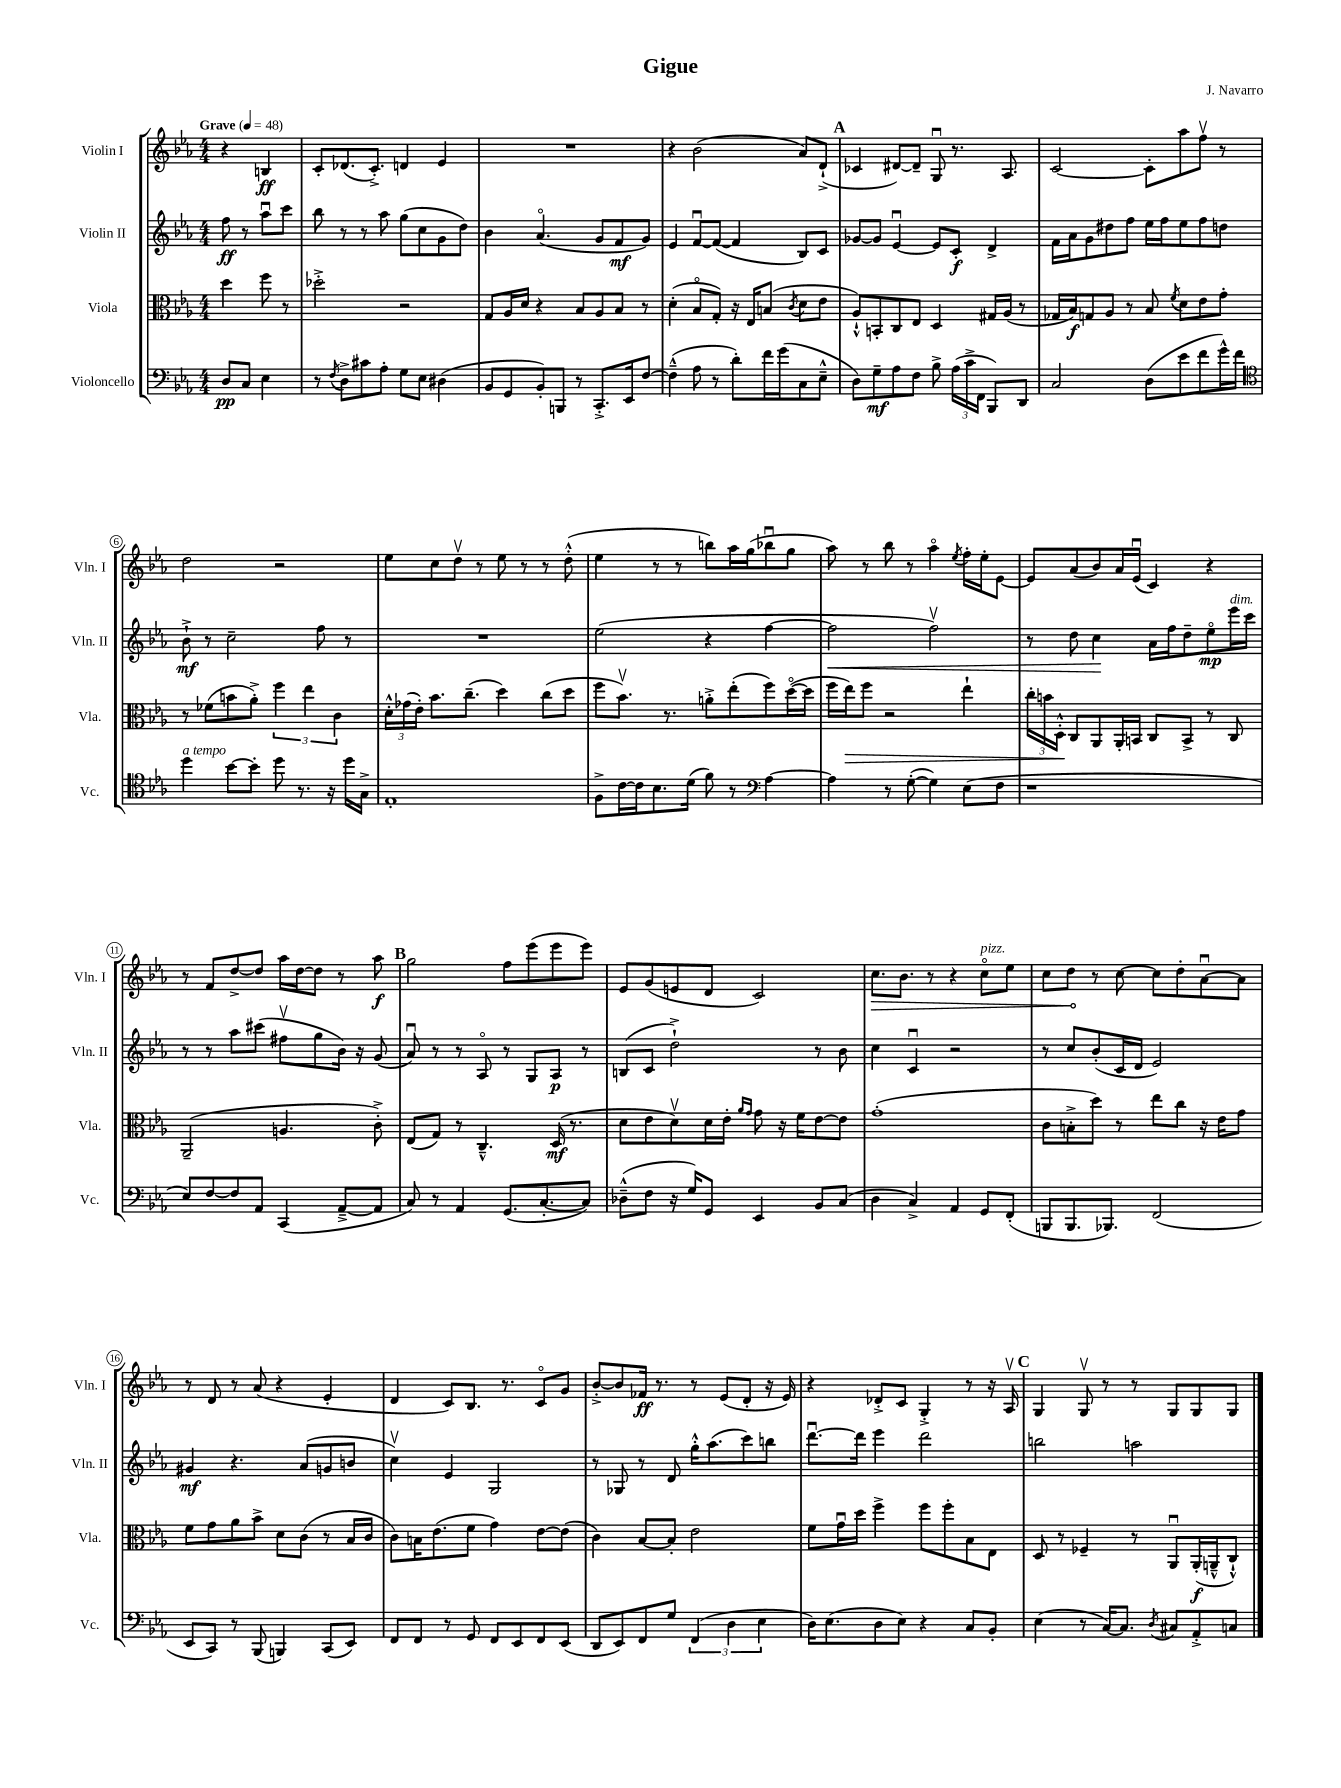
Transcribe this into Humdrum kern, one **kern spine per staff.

**kern	**kern	**kern	**kern
*staff4	*staff3	*staff2	*staff1
*clefF4	*clefC3	*clefG2	*clefG2
*k[b-e-a-]	*k[b-e-a-]	*k[b-e-a-]	*k[b-e-a-]
*M4/4	*M4/4	*M4/4	*M4/4
*MM48	*MM48	*MM48	*MM48
8D	4dd	8ff	4r
8C	.	8r	.
4E-	8ff	8aa-u	4B
.	8r	8ccc	.
=	=	=	=
8r	2dd-'^	8bb-	8c'
8qF	.	.	.
8D^	.	8r	(8.d-
8c#	.	8r	.
.	.	.	8.c'^)
8A-'	.	8aa-	.
8G	2r	(8gg	4d
8E-	.	8cc	.
(4D#	.	8g	4e-
.	.	8dd)	.
=	=	=	=
8BB-	8G	4b-	1r
8GG	16A-	.	.
.	16d	.	.
8BB-')	4r	(4.a-o	.
8BBB	.	.	.
8r	8B-	.	.
8.CC'^	8A-	8g	.
.	8B-	8f	.
16EE-	.	.	.
[8F	8r	8g)	.
=	=	=	=
(4F~^^]	(4d'	4e-	4r
8A-	8B-o	[8fu	(2b-
8r	8G')	(8f_	.
8d')	16r	4f]	.
.	16E-	.	.
16f	(8B	.	.
(16g	.	.	.
.	8qc	.	.
8C	8d	8B-)	8a-)
8E-~^^	8e-	8c	(8d`^
=	=	=	=
8D)	8A-`^^)	[8g-	4c-
8G~	8BB'	8g-]	.
8A-	8C	[4e-u	[8d#)
8F	8E-	.	8d#~]
8B-^	4D	8e-]	8Gu
(24A-	.	8c'	8.r
24c^	.	.	.
24FF	.	.	.
8BBB-)	16G#	4d^	.
.	(16A-	.	8.A-
8DD	8r	.	.
=	=	=	=
2C	16G-	16f	[2c
.	16B-)	16a-	.
.	8G	8g	.
.	8A-	8dd#	.
.	8r	8ff	.
(8D	8B-	16ee-	8c']
.	.	16ff	.
.	8qf	.	.
8e-	8d	8ee-	8aa-
8f	8e-	8ff	8ffv
16g^^)	8g'	8dd	8r
16f	.	.	.
=	=	=	=
*clefC4	*	*	*
4dd	8r	8b-`^	2dd
.	(8f-	8r	.
[8b-	8b	2cc~	.
8b-']	8a-'^)	.	.
8dd	6ff	.	2r
8.r	.	.	.
.	6ee-	.	.
.	.	8ff	.
16r	.	.	.
.	6c	.	.
16dd	.	8r	.
16G^	.	.	.
=	=	=	=
1E-'	24d'^^	1r	8ee-
.	(24g-	.	.
.	24e-')	.	.
.	8.b-	.	8cc
.	.	.	8ddv
.	(8.cc~	.	.
.	.	.	8r
.	4dd)	.	8ee-
.	.	.	8r
.	(8cc	.	8r
.	8dd	.	(8dd'^^
=	=	=	=
8F^	8ff	(2ee-	4ee-
[16c	8.b-v)	.	.
16c]	.	.	.
8.B-	.	.	8r
.	8.r	.	.
.	.	.	8r
(16d	.	.	.
8f)	8a'^	4r	8bb)
8r	(8ee-'	.	16aa-
.	.	.	(16gg
*clefF4	*	*	*
[4A-	8ff)	[4ff	8bb-u
.	([16ddo	.	8gg
.	16dd]	.	.
=	=	=	=
4A-]	16ff	2ff]	8aa-)
.	16ee-)	.	.
.	8ff	.	8r
8r	2r	.	8bb-
([8G'	.	.	8r
4G])	.	2ffv)	4aa-o
.	.	.	8qee-
(8E-	4ee-`	.	16ff'
.	.	.	16ee-'
8F	.	.	[8e-
=	=	=	=
1r	24cc'	8r	8e-]
.	24b	.	.
.	24D'^^	.	.
.	8C	8dd	(8a-
.	8AA-	4cc	8b-)
.	16AA-'	.	16a-
.	16BB	.	(16e-u
.	8C	16a-	4c)
.	.	16ff	.
.	8BB^	8dd~	.
.	8r	8ee-o	4r
.	8C	16eee-	.
.	.	16ccc	.
=	=	=	=
8E-)	(2AA-~	8r	8r
[8F	.	8r	8f
8F]	.	8aa-	[8dd^
8AA-	.	(8ccc#	8dd]
(4CC	4.A	8ff#v	16aa-
.	.	.	[16dd
.	.	8gg	8dd]
[8AA-~^	.	16b-)	8r
.	.	16r	.
8AA-]	8c'^)	(8g	8aa-
=	=	=	=
8C)	(8E-	8a-u)	2gg
8r	8G)	8r	.
4AA-	8r	8r	.
.	4.C~^^	8A-o	.
(8.GG	.	8r	8ff
.	.	8G	(8eee-
[8.C'	.	.	.
.	(16D	8A-	8eee-
.	8.r	.	.
8C])	.	8r	8eee-)
=	=	=	=
(8D-~^^	8d	(8B	8e-
8F	8e-	8c	(8g
16r	8dv)	2dd`^)	8e
16G)	.	.	.
8GG	16d	.	8d
.	16e-'	.	.
.	16qqa-	.	.
.	16qqg	.	.
4EE-	8g	.	2c)
.	16r	.	.
.	16f	.	.
8BB-	[8e-	8r	.
(8C	8e-]	8b-	.
=	=	=	=
4D	(1g'	4cc	8.cc
.	.	.	8.b-
4C^)	.	4cu	.
.	.	.	8r
4AA-	.	2r	4r
8GG	.	.	8cco
(8FF'	.	.	8ee-
=	=	=	=
8BBB	8c	8r	8cc
8.BBB	8B'^	8cc	8dd
.	8dd)	(8b-'	8r
8.BBB-)	.	.	.
.	8r	16c	[8cc
.	.	16d	.
(2FF	8ee-	2e-)	8cc]
.	8cc	.	8dd'
.	16r	.	[8a-u
.	16e-	.	.
.	8g	.	8a-]
=	=	=	=
8EE-	8f	4g#	8r
8CC)	8g	.	8d
8r	8a-	4.r	8r
(8BBB-	8b-^	.	(8a-
4BBB)	8d	.	4r
.	(8c	(8a-	.
(8CC	8r	8g	4e-'
8EE-)	16B-	8b	.
.	16c	.	.
=	=	=	=
8FF	8c)	4ccv)	4d
8FF	16B	.	.
.	(8.e-	.	.
8r	.	4e-	8c)
8GG	8f	.	8.B-
8FF	4g)	2G	.
.	.	.	8.r
8EE-	.	.	.
8FF	[8e-	.	8co
(8EE-	(8e-]	.	8g
=	=	=	=
8DD	4c)	8r	[8b-'^
8EE-)	.	8G-	8b-]
8FF	[8B-	8r	16f-
.	.	.	8.r
8G	8B-']	8d	.
(6FF	2e-	16gg'^^	8r
.	.	(8.aa-	.
.	.	.	(8e-
6D	.	.	.
.	.	8ccc)	8d'
6E-	.	.	.
.	.	8bb	16r
.	.	.	16e-)
=	=	=	=
16D)	8f	[8.dddu	4r
(8.E-	.	.	.
.	16gu	.	.
.	16dd	16ddd]	.
8D	4ff^	4eee-	8d-'^
8E-)	.	.	8c
4r	8ff	2ddd	4G'^
.	8ff'	.	.
8C	8B-	.	8r
8BB-'	8E-	.	16r
.	.	.	16A-v
=	=	=	=
(4E-	8D	2bb	4G
.	8r	.	.
8r	4F-~	.	8Gv
[16C)	.	.	8r
8.C]	.	.	.
.	8r	2aa	8r
8qD	.	.	.
8C#	8AA-u	.	8G
8AA-'^	(16AA-'	.	8G
.	16AA~^^	.	.
8C	8C`^^)	.	8G
==	==	==	==
*-	*-	*-	*-
